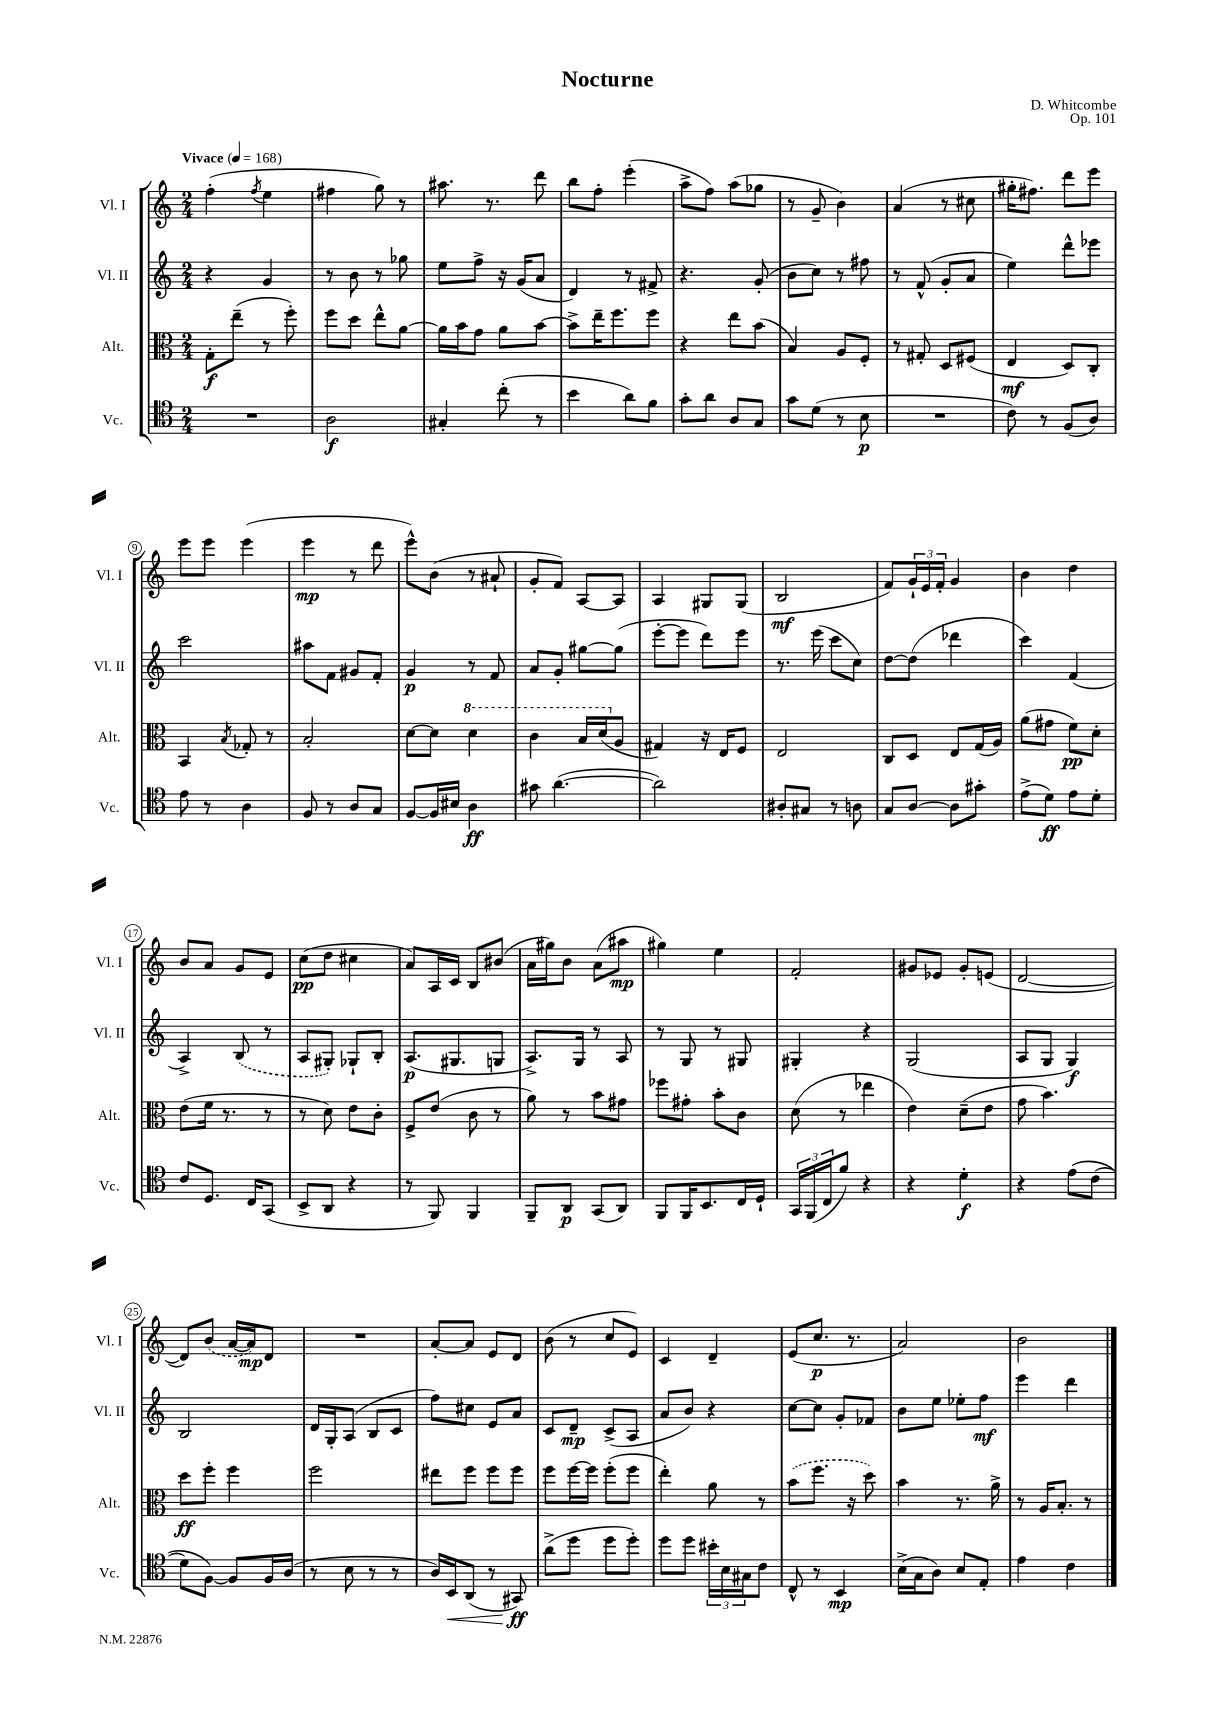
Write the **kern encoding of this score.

**kern	**kern	**kern	**kern
*staff4	*staff3	*staff2	*staff1
*clefC4	*clefC3	*clefG2	*clefG2
*k[]	*k[]	*k[]	*k[]
*M2/4	*M2/4	*M2/4	*M2/4
*MM168	*MM168	*MM168	*MM168
2r	8G'	4r	(4ff'
.	(8ee~	.	.
.	.	.	8qff
.	8r	4g	4ee
.	8ff')	.	.
=	=	=	=
2A	8ff	8r	4ff#
.	8dd	8b	.
.	8ee^^	8r	8gg)
.	[8a	8gg-	8r
=	=	=	=
4G#'	16a]	8ee	8.aa#
.	16b	.	.
.	8g	8ff^	.
.	.	.	8.r
(8cc'	8a	16r	.
.	.	(16g	.
8r	[8b	8a	8ddd
=	=	=	=
4b	8b^]	4d)	8bb
.	16ee~	.	8ff'
.	8.ff	.	.
8a)	.	8r	(4eee'
8f	8ff	8f#^	.
=	=	=	=
8g'	4r	4.r	8aa^
8a	.	.	8ff)
8A	8ee	.	(8aa
8G	(8b	(8g'	8gg-
=	=	=	=
8g	4B)	8b	8r
(8d	.	8cc)	8g~
8r	8A	8r	4b)
8B	8F'	8ff#	.
=	=	=	=
2r	8r	8r	(4a
.	8G#'	(8f^^	.
.	8D	8g'	8r
.	(8F#	8a	8cc#
=	=	=	=
8c)	4E	4ee)	16gg#'
.	.	.	8.ff#)
8r	.	.	.
(8F	8D)	8ddd^^	8ddd
8A)	8C'	8eee-	8eee
=	=	=	=
8e	4BB	2ccc	8eee
8r	.	.	8eee
.	8qB	.	.
4A	8G-'	.	(4eee
.	8r	.	.
=	=	=	=
8F	2B'	8aa#	4eee
8r	.	8f	.
8A	.	8g#	8r
8G	.	8f'	8ddd
=	=	=	=
[8F	[8d	4g	8eee^^)
16F]	8d]	.	(8b
16B#	.	.	.
4A	4dd	8r	8r
.	.	8f	8a#`
=	=	=	=
8g#	4cc	8a	8g'
([4.a	.	8g'	8f)
.	16b	[8gg#	[8A
.	(16dd	.	.
.	8A	(8gg#]	8A]
=	=	=	=
2a])	4G#)	[8eee'	4A
.	.	8eee]	.
.	16r	8ddd)	8G#
.	16E	.	.
.	8F	8eee	(8G#
=	=	=	=
8A#'	2E	8.r	2B
8G#	.	.	.
.	.	(16eee	.
8r	.	8ccc	.
8A	.	8cc)	.
=	=	=	=
8G	8C	[8dd	8f)
[8A	8D	(8dd]	24g`
.	.	.	24e
.	.	.	24f'
8A]	8E	4ddd-	4g
8g#'	(16G	.	.
.	16A)	.	.
=	=	=	=
(8e^	(8a	4ccc)	4b
8d)	8g#	.	.
8e	8f)	(4f	4dd
8d'	8d'	.	.
=	=	=	=
8c	(8e	4A^)	8b
8.D	16f	.	8a
.	8.r	.	.
.	.	(8B	8g
16C	.	.	.
(8GG	8r	8r	8e
=	=	=	=
8BB^	8r	8A	(8cc
8AA	8d)	8G#')	8dd
4r	8e	8G-`	4cc#
.	8c'	8B'	.
=	=	=	=
8r	8F^	(8.A	8a)
8FF)	(8e	.	16A
.	.	8.G#	16c
4FF	8c	.	8B
.	8r	8G	(8b#
=	=	=	=
8FF~	8a)	8.A^)	16a
.	.	.	16gg#)
8AA	8r	.	8b
.	.	16G	.
(8GG	8b	8r	(8a
8AA)	8g#	8A	8aa#
=	=	=	=
8FF	8ff-	8r	4gg#)
16FF	8g#'	8G	.
8.BB	.	.	.
.	8b'	8r	4ee
16C	8c	8G#	.
16D`	.	.	.
=	=	=	=
24GG	(8d	4G#'	2f'
(24FF	.	.	.
24C	.	.	.
8f)	8r	.	.
4r	4ee-	4r	.
=	=	=	=
4r	4e)	(2G	8g#
.	.	.	8e-
4d'	(8d~	.	8g#'
.	8e	.	(8e
=	=	=	=
4r	8g	8A	[2d
.	4.b)	8G	.
&(8e	.	4G)	.
(8c	.	.	.
=	=	=	=
8d)	8dd	2B	8d])
[8F&)	8ff'	.	(8b
8F]	4ff	.	[16a
.	.	.	16a])
16F	.	.	8d
(16A	.	.	.
=	=	=	=
8r	2ff	16d	2r
.	.	16G'	.
8B	.	(8A	.
8r	.	8B	.
8r	.	8c	.
=	=	=	=
16A)	8ee#	8ff)	[8a'
16BB	.	.	.
(8AA	8ff	8cc#	8a]
8r	8ff	8e	8e
8GG#)	8ff	8a	8d
=	=	=	=
(8a^	8ff	8c	(8b
8dd	[16ff	8d~	8r
.	16ff]	.	.
8dd	(8ff'	(8c^	8cc
8dd')	8ff	8A	8e)
=	=	=	=
8dd	4ee')	8a	4c
8dd	.	8b)	.
24b#'	8a	4r	4d~
24B	.	.	.
24G#	.	.	.
8c	8r	.	.
=	=	=	=
8C^^	(8b	[8cc	(8e
8r	8.ff	8cc]	8.cc
4BB	.	8g'	.
.	16r	.	8.r
.	8dd)	8f-	.
=	=	=	=
(16B^	4b	8b	2a)
16G	.	.	.
8A)	.	8ee	.
8B	8.r	8ee-'	.
8E'	.	8ff	.
.	16a^	.	.
=	=	=	=
4e	8r	4eee	2b
.	16A	.	.
.	8.B'	.	.
4c	.	4ddd	.
.	8r	.	.
==	==	==	==
*-	*-	*-	*-
